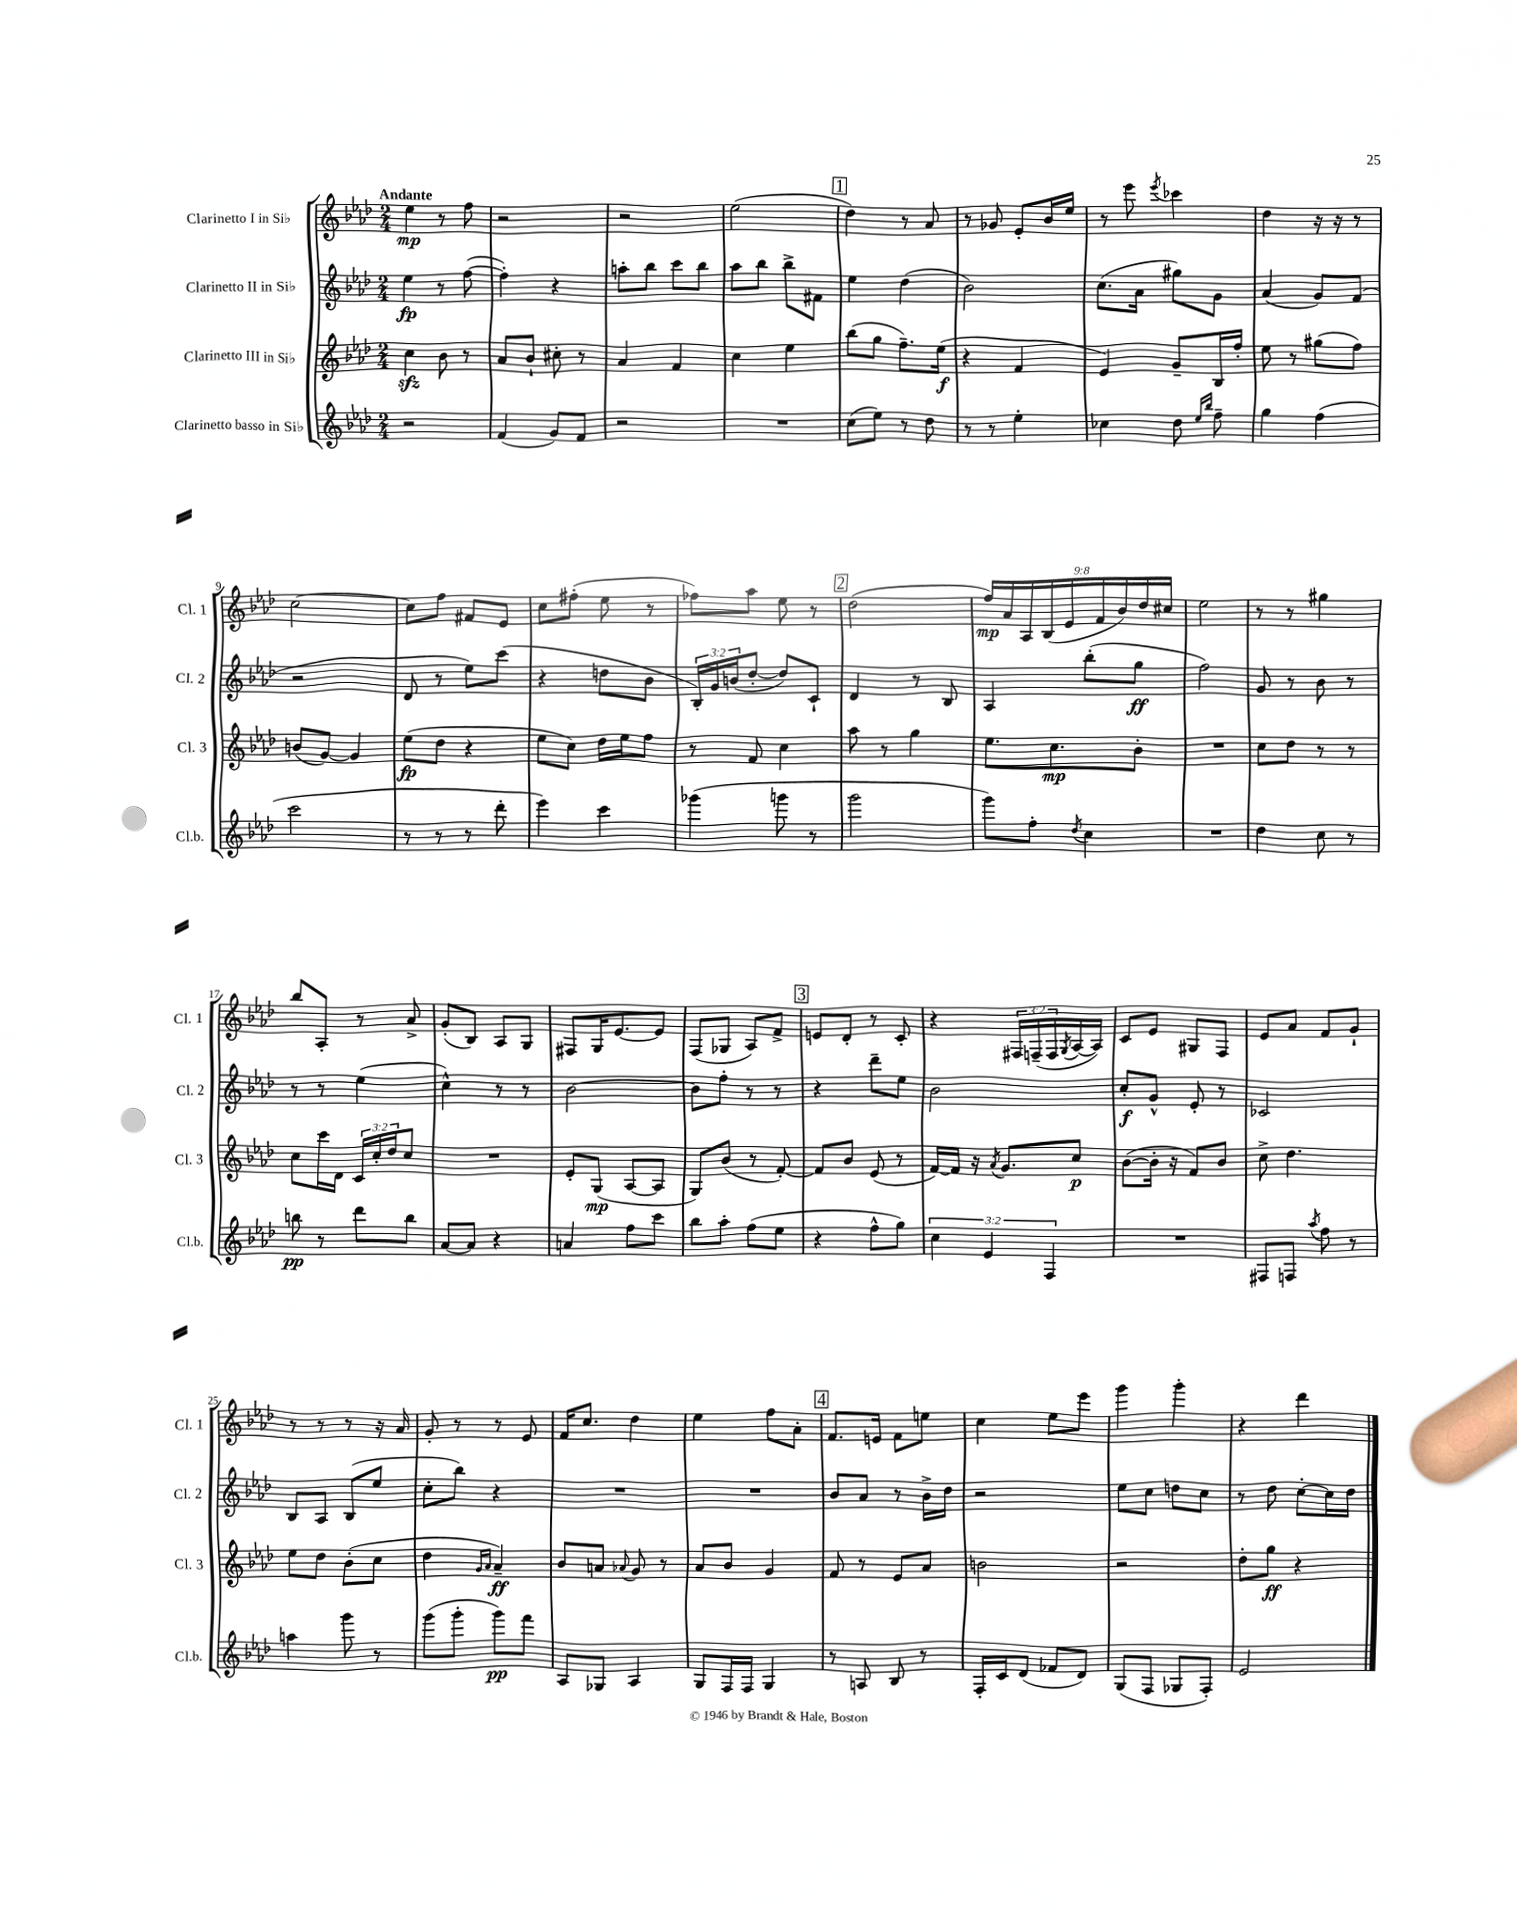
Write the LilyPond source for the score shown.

<<
\new StaffGroup <<
\new Staff = "s0" \with { instrumentName = "Clarinetto I in Sib" shortInstrumentName = "Cl. 1" } {
    \clef treble \key aes \major \numericTimeSignature \time 2/4 \override Staff.TupletNumber.text = #tuplet-number::calc-fraction-text \tempo "Andante"
    ees''4\mp r8 f''8 |
    r2 |
    r2 |
    ees''2( |
    \mark \markup { \box "1" } des''4) r8 aes'8 |
    r8 ges'8 ees'8-. bes'16 ees''16 |
    r8 ees'''8 \acciaccatura { ees'''8 } ces'''4 |
    des''4 r16 r16 r8 |
    c''2~ |
    c''8 f''8 fis'8 ees'8 |
    c''8 fis''8-.( ees''8 r8 |
    fes''8) aes''8 ees''8 r8 |
    \mark \markup { \box "2" } des''2( |
    \tuplet 9/8 { f''16\mp) aes'16 aes16 bes16( ees'16 f'16 bes'16) des''16 cis''16 } |
    ees''2 |
    r8 r8 gis''4 |
    bes''8 aes8-. r8 aes'8-> |
    g'8-.( bes8) aes8 g8 |
    fis8 g16 ees'8.~ ees'8 |
    f8( ges8 aes8) f'8-> |
    \mark \markup { \box "3" } e'8 des'8-. r8 c'8-. |
    r4 \tuplet 3/2 { fis16 f16--( f16 } \acciaccatura { g8 } aes16~ aes16) |
    c'8 ees'8 gis8 f8 |
    ees'8 aes'8 f'8 g'8-! |
    r8 r8 r8 r16 aes'16 |
    g'8-. r8 r8 ees'8 |
    f'16 c''8. des''4 |
    ees''4 f''8 aes'8-. |
    \mark \markup { \box "4" } f'8. e'16 f'8 e''8 |
    c''4 ees''8 ees'''8 |
    g'''4 g'''4-. |
    r4 des'''4 \bar "|." |
}
\new Staff = "s1" \with { instrumentName = "Clarinetto II in Sib" shortInstrumentName = "Cl. 2" } {
    \clef treble \key aes \major \numericTimeSignature \time 2/4 \override Staff.TupletNumber.text = #tuplet-number::calc-fraction-text
    ees''4\fp r8 f''8~( |
    f''4-.) r4 |
    a''8-. bes''8 c'''8 bes''8 |
    aes''8 bes''8 bes''8-> fis'8 |
    \mark \markup { \box "1" } ees''4 des''4( |
    bes'2) |
    c''8.( aes'16 gis''8) g'8 |
    aes'4( g'8) f'8( |
    r2 |
    des'8 r8 ees''8) c'''8( |
    r4 d''8 bes'8 |
    \tuplet 3/2 { bes16-.) g'16 b'16( } des''8~-. des''8) c'8-! |
    \mark \markup { \box "2" } des'4 r8 bes8 |
    aes4 bes''8-.( g''8\ff |
    f''2) |
    g'8 r8 bes'8 r8 |
    r8 r8 ees''4( |
    c''4-^) r8 r8 |
    bes'2~ |
    bes'8 f''8-. r8 r8 |
    \mark \markup { \box "3" } r4 des'''8-- ees''8 |
    bes'2 |
    c''8-.\f g'8-^ ees'8-. r8 |
    ces'2 |
    bes8 aes8 bes8( ees''8 |
    c''8-. bes''8) r4 |
    R2 |
    R2 |
    \mark \markup { \box "4" } bes'8 aes'8 r8 bes'16-> des''16 |
    r2 |
    ees''8 c''8 d''8 c''8 |
    r8 des''8 c''8~-. c''16 des''16 \bar "|." |
}
\new Staff = "s2" \with { instrumentName = "Clarinetto III in Sib" shortInstrumentName = "Cl. 3" } {
    \clef treble \key aes \major \numericTimeSignature \time 2/4 \override Staff.TupletNumber.text = #tuplet-number::calc-fraction-text
    c''4\sfz bes'8 r8 |
    aes'8 bes'8-! cis''8-. r8 |
    aes'4 f'4 |
    c''4 ees''4 |
    \mark \markup { \box "1" } bes''8( g''8 f''8.--) ees''16\f( |
    r4 f'4 |
    ees'4) g'8-- bes16 f''16-. |
    ees''8 r8 gis''8( f''8) |
    b'8( g'8~) g'4 |
    ees''8\fp( des''8 r4 |
    ees''8 c''8) des''16 ees''16 f''8 |
    r8 f'8 c''4 |
    \mark \markup { \box "2" } aes''8 r8 g''4 |
    ees''8. c''8.\mp bes'8-. |
    R2 |
    c''8 des''8 r8 r8 |
    c''8 c'''16 des'16 \tuplet 3/2 { c'16 c''16-. des''16 } c''8 |
    R2 |
    ees'8-. g8\mp( aes8~ aes8 |
    g8) bes'8( r8 f'8~-.) |
    \mark \markup { \box "3" } f'8 bes'8 ees'8( r8 |
    f'16~) f'16 r16 \acciaccatura { aes'8 } g'8. c''8\p |
    bes'8~( bes'16-. r16 f'8) bes'8 |
    c''8-> des''4. |
    ees''8 des''8 bes'8-.( c''8 |
    des''4 \grace { g'16 aes'16 } aes'4--\ff) |
    bes'8 a'8 \appoggiatura { aes'8 } g'8 r8 |
    aes'8 bes'8 g'4 |
    \mark \markup { \box "4" } f'8 r8 ees'8 aes'8 |
    b'2 |
    r2 |
    des''8-. g''8\ff r4 \bar "|." |
}
\new Staff = "s3" \with { instrumentName = "Clarinetto basso in Sib" shortInstrumentName = "Cl.b." } {
    \clef treble \key aes \major \numericTimeSignature \time 2/4 \override Staff.TupletNumber.text = #tuplet-number::calc-fraction-text
    r2 |
    f'4( g'8) f'8 |
    r2 |
    R2 |
    \mark \markup { \box "1" } c''8( ees''8) r8 des''8 |
    r8 r8 ees''4-. |
    ces''4 des''8 \grace { ees''16 bes''16 } f''8-- |
    g''4 f''4( |
    c'''2 |
    r8 r8 r8 des'''8-. |
    ees'''4) c'''4 |
    ges'''4( g'''8 r8 |
    \mark \markup { \box "2" } g'''2 |
    g'''8) f''8-. \acciaccatura { des''8 } c''4 |
    R2 |
    des''4 c''8 r8 |
    b''8\pp r8 des'''8 b''8 |
    aes'8~ aes'8 r4 |
    a'4 f''8 c'''8 |
    bes''8 aes''8-. f''8( ees''8 |
    \mark \markup { \box "3" } r4 f''8-^ g''8) |
    \tuplet 3/2 { c''4 ees'4 f4 } |
    R2 |
    fis8 f8 \acciaccatura { aes''8 } f''8 r8 |
    a''4 g'''8 r8 |
    g'''8( g'''8-. g'''8\pp) f'''8 |
    aes8 ges8 aes4 |
    g8 f16 f16 g4 |
    \mark \markup { \box "4" } r8 a8 bes8 r8 |
    f16-. c'16 des'8( fes'8 des'8) |
    g8( f8 ges8 f8-.) |
    ees'2 \bar "|." |
}
>>
>>
